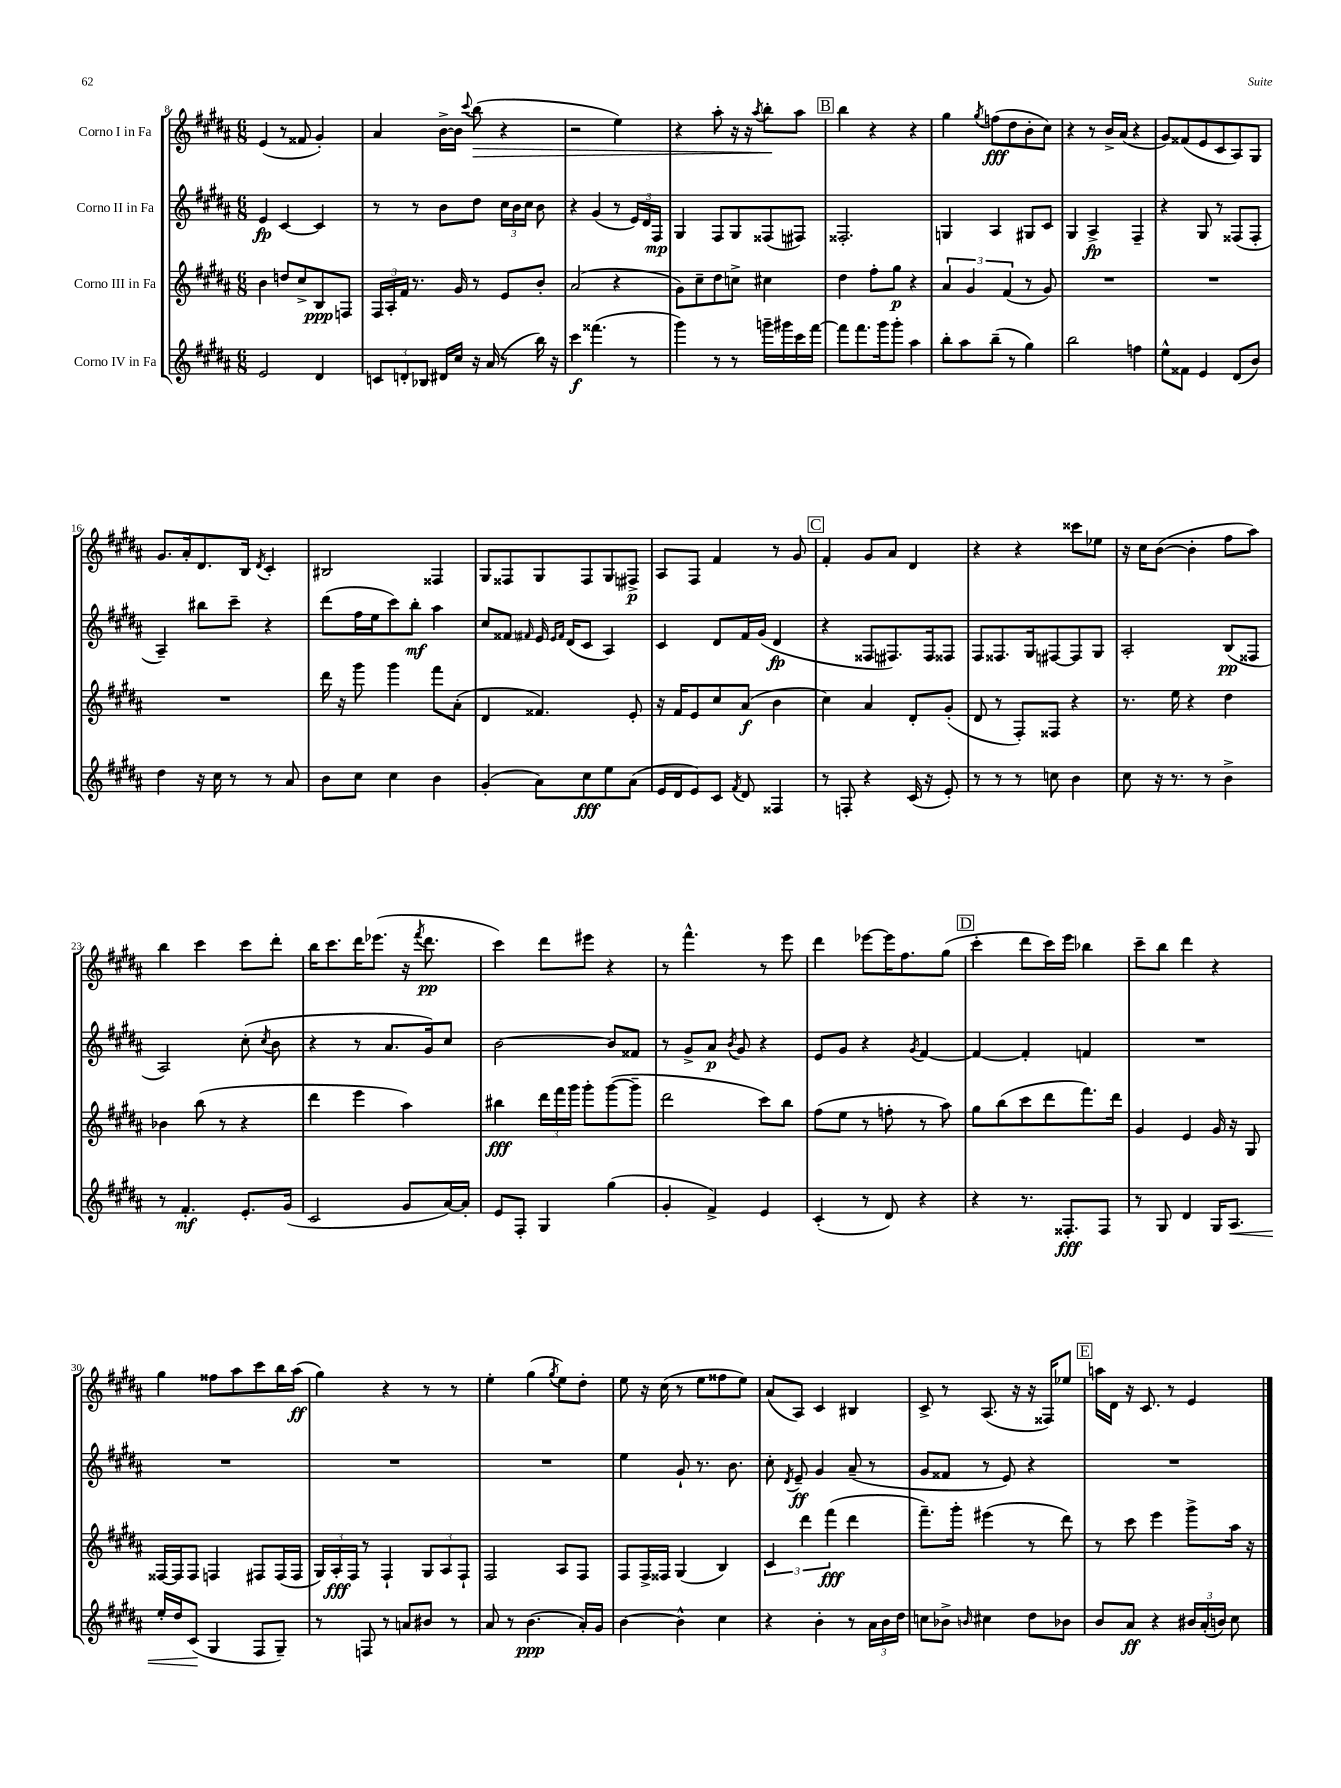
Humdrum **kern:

**kern	**dynam	**kern	**dynam	**kern	**dynam	**kern	**dynam
*part4	*part4	*part3	*part3	*part2	*part2	*part1	*part1
*staff4	*staff4	*staff3	*staff3	*staff2	*staff2	*staff1	*staff1
*I"Corno IV in Fa	*	*I"Corno III in Fa	*	*I"Corno II in Fa	*	*I"Corno I in Fa	*
*clefG2	*	*clefG2	*	*clefG2	*	*clefG2	*
*k[f#c#g#d#a#]	*	*k[f#c#g#d#a#]	*	*k[f#c#g#d#a#]	*	*k[f#c#g#d#a#]	*
*M6/8	*	*M6/8	*	*M6/8	*	*M6/8	*
=8	=8	=8	=8	=8	=8	=8	=8
2e/	.	4b\	.	4e/	fp	(4e/	.
.	.	8ddn/L	.	[4c#/	.	8r	.
.	.	8cc#^/	.	.	.	8f##X/	.
4d#/	.	8B/	ppp	4c#/]	.	4g#'/)	.
.	.	8Fn/J	.	.	.	.	.
=9	=9	=9	=9	=9	=9	=9	=9
12cn/L	.	24F#/LL	.	8r	.	4a#/	.
.	.	24A#'/	.	.	.	.	.
12dn'/	.	24f#/JJ	.	.	.	.	.
.	.	8.r	.	8r	.	.	.
12B-X/J	.	.	.	.	.	.	.
16d#X/LL	.	.	.	8b\L	.	[16b^\LL	.
16cc#/JJ	.	16g#/	.	.	.	16b\JJ]	.
.	.	.	.	.	.	8qqccc#/	.
!	!	!	!	!	!	!	!LO:HP:b
16r	.	8r	.	8dd#\J	.	(8bb\	>
(16a#/	.	.	.	.	.	.	.
8r	.	8e/L	.	24cc#\LL	.	4r	.
.	.	.	.	24b\	.	.	.
.	.	.	.	24cc#\JJ	.	.	.
16bb\)	.	8b'/J	.	8b\	.	.	.
16r	.	.	.	.	.	.	.
=10	=10	=10	=10	=10	=10	=10	=10
4ccc#\	f	(2a#/	.	4r	.	2r	.
(4.fff##X\	.	.	.	(4g#/	.	.	.
.	.	4r	.	8r	.	4ee\)	.
8r	.	.	.	24e/LL)	.	.	.
.	.	.	.	24d#/	.	.	.
.	.	.	.	24F#/JJ	mp	.	.
=11	=11	=11	=11	=11	=11	=11	=11
4ggg#\)	.	8g#\L)	.	4G#/	.	4r	.
.	.	8cc#~\	.	.	.	.	.
8r	.	8dd#\	.	8F#/L	.	8aa#'\	.
8r	.	8ccn^\J	.	8G#/	.	16r	.
.	.	.	.	.	.	16r	.
.	.	.	.	.	.	8qaa#/	.
16gggn~\LL	.	4cc#X\	.	(8F##X/	.	8bb'\L	.
16ggg#X\	.	.	.	.	.	.	.
16ccc#\	.	.	.	8F#X/J)	.	8aa#\J	]
[16fff#\JJ	.	.	.	.	.	.	.
!!LO:REH:place=s1:t=B
=12	=12	=12	=12	=12	=12	=12	=12
8fff#\L]	.	4dd#\	.	2.F##X'/	.	4bb\	.
8.fff#\	.	.	.	.	.	.	.
.	.	8ff#'\L	.	.	.	4r	.
16ggg#\k	.	.	.	.	.	.	.
8ggg#'\J	.	8gg#\J	p	.	.	.	.
4aa#\	.	4r	.	.	.	4r	.
=13	=13	=13	=13	=13	=13	=13	=13
8bb'\L	.	6a#/	.	4Gn/	.	4gg#\	.
8aa#\	.	.	.	.	.	.	.
.	.	6g#/	.	.	.	.	.
.	.	.	.	.	.	8qgg#/	.
(8bb~\J	.	.	.	4A#/	.	(8ffn\L	fff
.	.	(6f#/	.	.	.	.	.
8r	.	.	.	.	.	8dd#\	.
4gg#\)	.	8r	.	8G#X/L	.	8b'\	.
.	.	8g#/)	.	8c#/J	.	8cc#\J)	.
=14	=14	=14	=14	=14	=14	=14	=14
2bb\	.	2.r	.	4G#/	.	4r	.
.	.	.	.	4A#^/	fp	8r	.
.	.	.	.	.	.	16b^/LL	.
.	.	.	.	.	.	(16a#/JJ	.
4ffn\	.	.	.	4F#~/	.	4r	.
=15	=15	=15	=15	=15	=15	=15	=15
8ee^^\L	.	2.r	.	4r	.	8g#/L)	.
8f##X\J	.	.	.	.	.	(8f##X/	.
4e/	.	.	.	8G#/	.	8e/	.
.	.	.	.	8r	.	8c#/	.
(8d#/L	.	.	.	(8F##X/L	.	8A#/)	.
8b/J)	.	.	.	8F##'/J	.	8G#/J	.
!!LO:LB:g=z
=16	=16	=16	=16	=16	=16	=16	=16
4dd#\	.	2.r	.	4A#~/)	.	8.g#/L	.
.	.	.	.	.	.	16a#'/k	.
16r	.	.	.	8bb#X\L	.	8.d#/	.
16cc#\	.	.	.	.	.	.	.
8r	.	.	.	8ccc#~\J	.	.	.
.	.	.	.	.	.	16B/Jk	.
.	.	.	.	.	.	8qd#/	.
8r	.	.	.	4r	.	4c#'/	.
8a#/	.	.	.	.	.	.	.
=17	=17	=17	=17	=17	=17	=17	=17
8b\L	.	16ddd#\	.	(8ddd#\L	.	2B#X/	.
.	.	16r	.	.	.	.	.
8cc#\J	.	8ggg#\	.	16ff#\L	.	.	.
.	.	.	.	16ee\J	.	.	.
4cc#\	.	4ggg#\	.	8ccc#\)	.	.	.
.	.	.	.	8bb'\J	mf	.	.
4b\	.	8fff#\L	.	4aa#\	.	4F##X/	.
.	.	(8a#'\J	.	.	.	.	.
=18	=18	=18	=18	=18	=18	=18	=18
(4g#'/	.	4d#/	.	8cc#/L	.	8G#/L	.
.	.	.	.	8f##X/J	.	8F##X/	.
.	.	.	.	16qqf#X/	.	.	.
8a#\L)	.	4.f##X/)	.	16e/	.	8G#/	.
.	.	.	.	16qqe/LL	.	.	.
.	.	.	.	16qqf#/JJ	.	.	.
.	.	.	.	(16d#/KL	.	.	.
8cc#\	fff	.	.	8c#/J	.	8F##/	.
8ee\	.	.	.	4A#/)	.	8G#/	.
(8a#\J	.	8e'/	.	.	.	8F#X^/J	p
=19	=19	=19	=19	=19	=19	=19	=19
16e/LL	.	16r	.	4c#/	.	8A#/L	.
16d#/J	.	16f#/KL	.	.	.	.	.
8e/)	.	8e/	.	.	.	8F#/J	.
8c#/J	.	8cc#/	.	8d#/L	.	4f#/	.
8qf#/	.	.	.	.	.	.	.
8d#/	.	(8a#/J	f	16f#/L	.	.	.
.	.	.	.	(16g#/JJ	.	.	.
4F##X/	.	4b\	.	4d#/	fp	8r	.
.	.	.	.	.	.	8g#/	.
!!LO:REH:place=s1:t=C
=20	=20	=20	=20	=20	=20	=20	=20
8r	.	4cc#\)	.	4r	.	4f#'/	.
8Fn'/	.	.	.	.	.	.	.
4r	.	4a#/	.	8F##X/L	.	8g#/L	.
.	.	.	.	8.F#X/)	.	8a#/J	.
(16c#/	.	8d#'/L	.	.	.	4d#/	.
16r	.	.	.	16F#/k	.	.	.
8e'/)	.	(8g#'/J	.	8F##X/J	.	.	.
=21	=21	=21	=21	=21	=21	=21	=21
8r	.	8d#/	.	8F#/L	.	4r	.
8r	.	8r	.	8.F##X/	.	.	.
8r	.	8F#'/L)	.	.	.	4r	.
.	.	.	.	16G#/k	.	.	.
8ccn\	.	8F##X/J	.	[8F#X/	.	.	.
4b\	.	4r	.	8F#/]	.	8ccc##X\L	.
.	.	.	.	8G#/J	.	8ee-X\J	.
=22	=22	=22	=22	=22	=22	=22	=22
8cc#\	.	8.r	.	2A#'/	.	16r	.
.	.	.	.	.	.	16cc#\KL	.
16r	.	.	.	.	.	([8b\J	.
8.r	.	16ee\	.	.	.	.	.
.	.	4r	.	.	.	4b'\]	.
8r	.	.	.	.	.	.	.
4b^\	.	4dd#\	.	(8B/L	pp	8ff#\L	.
.	.	.	.	8F##X/J	.	8aa#\J)	.
!!LO:LB:g=z
=23	=23	=23	=23	=23	=23	=23	=23
8r	.	4b-X\	.	2A#/)	.	4bb\	.
4.f#'/	mf	.	.	.	.	.	.
.	.	(8bb\	.	.	.	4ccc#\	.
.	.	8r	.	.	.	.	.
8.e'/L	.	4r	.	(8cc#'\	.	8ccc#\L	.
.	.	.	.	8qcc#/	.	.	.
.	.	.	.	8b\	.	8ddd#'\J	.
(16g#/Jk	.	.	.	.	.	.	.
=24	=24	=24	=24	=24	=24	=24	=24
2c#/	.	4ddd#\	.	4r	.	16bb\KL	.
.	.	.	.	.	.	8.ccc#\	.
.	.	4eee\	.	8r	.	16ddd#\K	.
.	.	.	.	.	.	(8.eee-X\J	.
.	.	.	.	8.a#/L	.	.	.
8g#/L	.	4aa#\)	.	.	.	16r	.
.	.	.	.	.	.	8qfff#/	.
.	.	.	.	16g#/k)	.	8.ddd#\	pp
[16a#/L)	.	.	.	8cc#/J	.	.	.
16a#'/JJ]	.	.	.	.	.	.	.
=25	=25	=25	=25	=25	=25	=25	=25
8e/L	.	4bb#X\	fff	[2b\	.	4ccc#\)	.
8F#'/J	.	.	.	.	.	.	.
4G#/	.	24ddd#\LL	.	.	.	8ddd#\L	.
.	.	24fff#\	.	.	.	.	.
.	.	24ggg#\JJ	.	.	.	.	.
.	.	8ggg#'\L	.	.	.	8eee#X\J	.
(4gg#\	.	([8ggg#\	.	8b/L]	.	4r	.
.	.	8ggg#~\J]	.	8f##X/J	.	.	.
=26	=26	=26	=26	=26	=26	=26	=26
4g#'/	.	2ddd#\	.	8r	.	8r	.
.	.	.	.	8g#^/L	.	4.fff#^^\	.
4f#^/)	.	.	.	8a#/J	p	.	.
.	.	.	.	8qb/	.	.	.
.	.	.	.	8g#/	.	.	.
4e/	.	8ccc#\L)	.	4r	.	8r	.
.	.	8bb\J	.	.	.	8eee\	.
=27	=27	=27	=27	=27	=27	=27	=27
(4c#'/	.	(8ff#\L	.	8e/L	.	4ddd#\	.
.	.	8ee\J	.	8g#/J	.	.	.
8r	.	8r	.	4r	.	[8eee-X\L	.
8d#/)	.	8ffn'\	.	.	.	16eee-\K]	.
.	.	.	.	.	.	8.ff#\	.
.	.	.	.	8qg#/	.	.	.
4r	.	8r	.	[4f#/	.	.	.
.	.	8aa#\)	.	.	.	(8gg#\J	.
!!LO:REH:place=s1:t=D
=28	=28	=28	=28	=28	=28	=28	=28
4r	.	8gg#\L	.	4f#/_	.	4ccc#'\	.
.	.	(8bb\	.	.	.	.	.
8.r	.	8ccc#\	.	4f#'/]	.	8ddd#\L	.
.	.	8ddd#\	.	.	.	16ccc#\L)	.
8.F##X'/L	fff	.	.	.	.	16eee\JJ	.
.	.	8.fff#\)	.	4fn/	.	4bb-X\	.
8F##/J	.	.	.	.	.	.	.
.	.	16ddd#\Jk	.	.	.	.	.
=29	=29	=29	=29	=29	=29	=29	=29
8r	.	4g#/	.	2.r	.	8ccc#~\L	.
8G#/	.	.	.	.	.	8bb\J	.
4d#/	.	4e/	.	.	.	4ddd#\	.
16G#/KL	.	16g#/	.	.	.	4r	.
!	!LO:HP:b	!	!	!	!	!	!
8.A#/J	<	16r	.	.	.	.	.
.	.	8G#/	.	.	.	.	.
!!LO:LB:g=z
=30	=30	=30	=30	=30	=30	=30	=30
16ee'/LL	.	[16F##X/LL	.	2.r	.	4gg#\	.
16dd#/J	.	16F##/J]	.	.	.	.	.
(8c#/J	.	8F##/J	.	.	.	.	.
4G#/	[	4Fn/	.	.	.	8ff##X\L	.
.	.	.	.	.	.	8aa#\	.
8F#/L	.	8F#X/L	.	.	.	8ccc#\	.
8G#~/J)	.	(16F#/L	.	.	.	16bb\L	.
.	.	16F#/JJ	.	.	.	(16aa#\JJ	ff
=31	=31	=31	=31	=31	=31	=31	=31
8r	.	24G#/LL)	.	2.r	.	4gg#\)	.
.	.	24A#'/	fff	.	.	.	.
.	.	24F#/JJ	.	.	.	.	.
8Fn/	.	8r	.	.	.	.	.
8r	.	4F#`/	.	.	.	4r	.
8an/L	.	.	.	.	.	.	.
8b#X/J	.	12G#/L	.	.	.	8r	.
.	.	12A#/	.	.	.	.	.
8r	.	.	.	.	.	8r	.
.	.	12F#`/J	.	.	.	.	.
=32	=32	=32	=32	=32	=32	=32	=32
8a#/	.	2F#/	.	2.r	.	4ee'\	.
8r	.	.	.	.	.	.	.
(4.b\	ppp	.	.	.	.	(4gg#\	.
.	.	.	.	.	.	8qgg#/	.
.	.	8A#/L	.	.	.	8ee\L)	.
16a#'/LL)	.	8F#/J	.	.	.	8dd#'\J	.
16g#/JJ	.	.	.	.	.	.	.
=33	=33	=33	=33	=33	=33	=33	=33
[4b\	.	8F#/L	.	4ee\	.	8ee\	.
.	.	16F#^/L	.	.	.	16r	.
.	.	16F##X/JJ	.	.	.	(16cc#\	.
4b^^\]	.	(4G#/	.	8g#`/	.	8r	.
.	.	.	.	8.r	.	8ee\L	.
4cc#\	.	4B/)	.	.	.	8ff##X\	.
.	.	.	.	8.b\	.	.	.
.	.	.	.	.	.	8ee\J)	.
=34	=34	=34	=34	=34	=34	=34	=34
4r	.	6c#/	.	8cc#'\	.	(8a#/L	.
.	.	.	.	8qd#/	.	.	.
.	.	.	.	8e~/	ff	8A#/J)	.
.	.	6ddd#\	.	.	.	.	.
4b'\	.	.	.	4g#/	.	4c#/	.
.	.	(6fff#\	fff	.	.	.	.
8r	.	4ddd#\	.	(8a#~/	.	4B#X/	.
24a#\LL	.	.	.	8r	.	.	.
24b\	.	.	.	.	.	.	.
24dd#\JJ	.	.	.	.	.	.	.
=35	=35	=35	=35	=35	=35	=35	=35
8ccn\L	.	8.fff#~\L)	.	8g#/L	.	8c#^/	.
8b-X^\J	.	.	.	8f##X/J	.	8r	.
.	.	16ggg#'\Jk	.	.	.	.	.
16qqbn/	.	.	.	.	.	.	.
4cc#X\	.	(4eee#X\	.	8r	.	(8.A#/	.
.	.	.	.	8e/)	.	.	.
.	.	.	.	.	.	16r	.
8dd#\L	.	8r	.	4r	.	16r	.
.	.	.	.	.	.	16F##X/KL)	.
8b-X\J	.	8ddd#\)	.	.	.	8ee-X/J	.
!!LO:REH:place=s1:t=E
=36	=36	=36	=36	=36	=36	=36	=36
8b/L	.	8r	.	2.r	.	16aan\LL	.
.	.	.	.	.	.	16d#\JJ	.
8a#/J	ff	8ccc#\	.	.	.	16r	.
.	.	.	.	.	.	8.c#/	.
4r	.	4eee\	.	.	.	.	.
.	.	.	.	.	.	8r	.
24b#X/LL	.	8ggg#^\L	.	.	.	4e/	.
(24a#'/	.	.	.	.	.	.	.
24bn/JJ)	.	.	.	.	.	.	.
8cc#\	.	16aa#\Jk	.	.	.	.	.
.	.	16r	.	.	.	.	.
==	==	==	==	==	==	==	==
*-	*-	*-	*-	*-	*-	*-	*-
